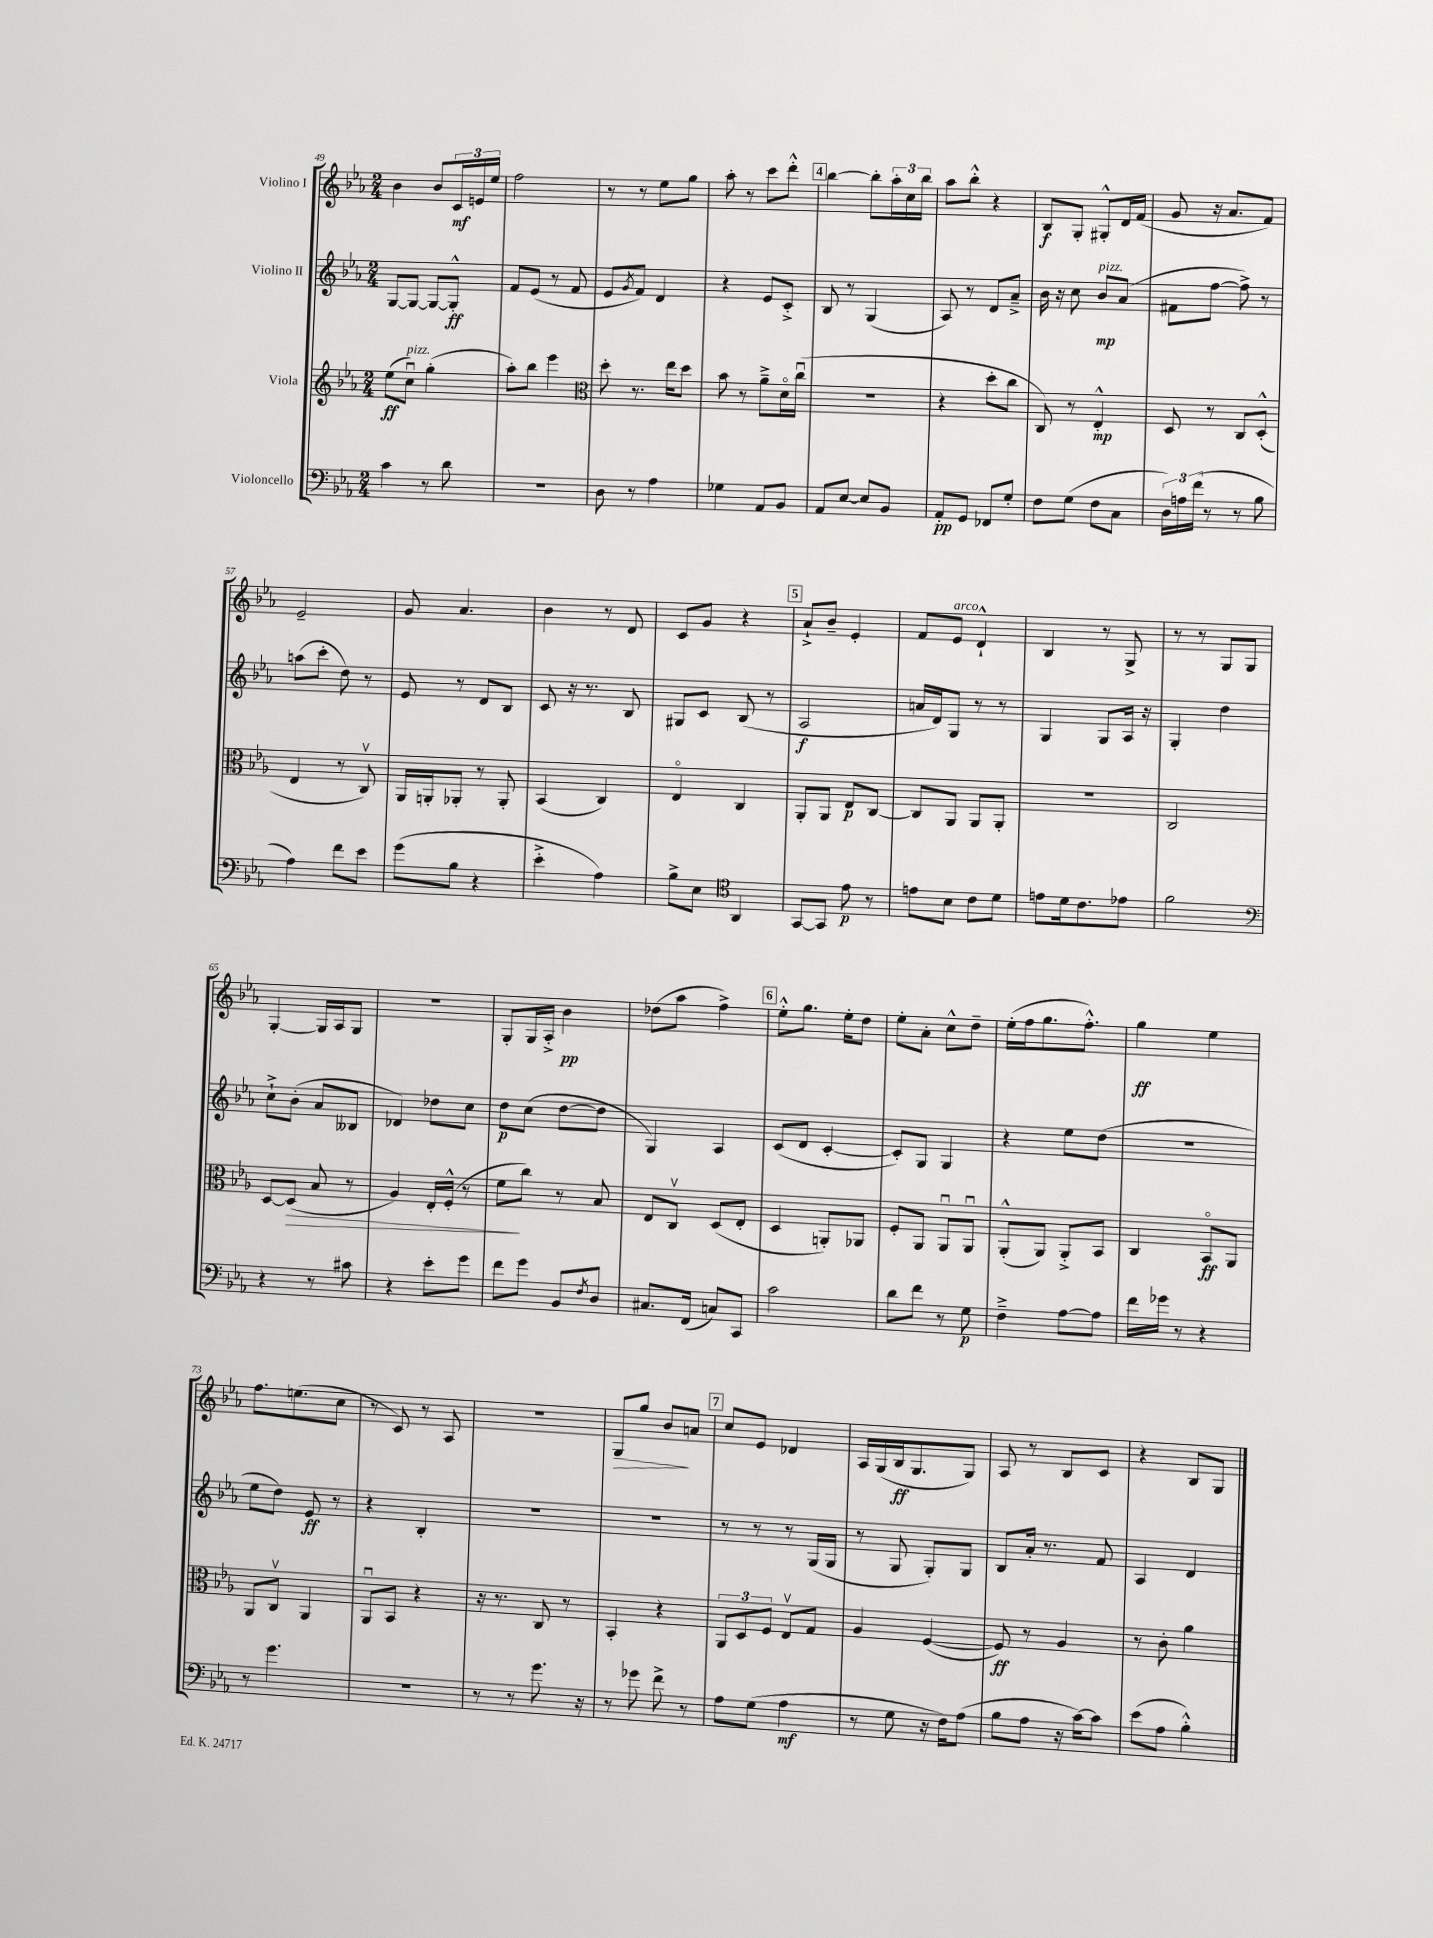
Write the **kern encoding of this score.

**kern	**kern	**kern	**kern
*staff4	*staff3	*staff2	*staff1
*clefF4	*clefG2	*clefG2	*clefG2
*k[b-e-a-]	*k[b-e-a-]	*k[b-e-a-]	*k[b-e-a-]
*M2/4	*M2/4	*M2/4	*M2/4
4c	(8ee-	[8G	4b-
.	8ccu)	8G_	.
8r	(4gg'	8G_	8b-
8d	.	8G'^^]	24c
.	.	.	24e
.	.	.	24ee-
=	=	=	=
2r	8aa-')	8f	2ff
.	8bb-	(8e-	.
.	4eee-	8r	.
.	.	8f	.
=	=	=	=
*	*clefC3	*	*
8D	8dd'	8e-	8r
.	.	8qg	.
8r	8.r	8f)	8r
4A-	.	4d	8ee-
.	16ee-	.	.
.	8dd	.	8gg
=	=	=	=
4G-	8b-	4r	8aa-'
.	8r	.	8r
8AA-	8a-~^	8e-	8ccc
8BB-	16do	8c'^	8ddd'^^
.	(16ccu	.	.
=	=	=	=
8AA-	2r	8B-	[4bb-
[8E-	.	8r	.
8E-]	.	(4G	8bb-']
8BB-	.	.	24aa-'
.	.	.	24cc
.	.	.	24bb-
=	=	=	=
8AA-'	4r	8A-)	8aa-
8GG	.	8r	8bb-'^^
8FF-	8dd'	8d	4r
8G'	8cc	8a-~^	.
=	=	=	=
8F	8C)	16b-	8B-
.	.	16r	.
(8G	8r	8cc	8G'
8F	4E-'^^	8b-	8G#'^^
8C	.	(8a-	16d
.	.	.	(16f
=	=	=	=
24D)	8D	8f#	8g
24A	.	.	.
(24f	.	.	.
8r	8r	[8ff	16r
.	.	.	8.a-
8r	8C	8ff^])	.
8B-	(8D'^^	8r	8f)
=	=	=	=
4A-)	4E-	(8aa	2e-~
.	.	8ccc'	.
8f	8r	8dd)	.
8e-	8Cv)	8r	.
=	=	=	=
(8g	16AA-	8e-	8g
.	16AA'	.	.
8B-	8AA-'	8r	4.a-
4r	8r	8d	.
.	8AA-'	8B-	.
=	=	=	=
4e-'^	(4BB-	8c	4b-
.	.	16r	.
.	.	8.r	.
4A-)	4C)	.	8r
.	.	8B-	8d
=	=	=	=
8B-^	4E-o	8G#	8c
8E-	.	8c	8g
*clefC4	*	*	*
4AA-	4C	(8B-	4r
.	.	8r	.
=	=	=	=
[8GG	8AA-'	2A-	8a-`^
8GG]	8AA-	.	8b-~
8e-	8E-	.	4e-'
8r	[8C	.	.
=	=	=	=
8e	8C]	16a	8f
.	.	16d)	.
8B-	8AA-	8G	8e-
8c	8AA-	8r	4d`^^
8d	8AA-'	8r	.
=	=	=	=
8e	2r	4G	4B-
16d	.	.	.
8.c	.	.	.
.	.	8G	8r
8e-	.	16A-	8G^
.	.	16r	.
=	=	=	=
2f	2C	4G'	8r
.	.	.	8r
.	.	4dd	8G
.	.	.	8G
=	=	=	=
*clefF4	*	*	*
4r	[8D	8cc`^	[4G'
.	(8D]	(8b-'	.
8r	8B-	8a-	16G]
.	.	.	16A-
8c#	8r	8B--	8G
=	=	=	=
4r	4A-)	4d-)	2r
8e-'	16E-'	8dd-	.
.	(16F'^^	.	.
8g	8r	8cc	.
=	=	=	=
8f	8f	8dd	8G'
8g	8cc)	(8cc	16G
.	.	.	16A-'^
8BB-	8r	[8dd	4b-
8qF	.	.	.
8D	8B-	8dd]	.
=	=	=	=
8.C#	8E-	4G)	(8dd-
.	8Cv	.	8aa-
(16FF	.	.	.
8C)	(8D	4A-	4ff^)
8CC	8E-'	.	.
=	=	=	=
2c	4D	(8c	8ee-'^^
.	.	8d	8.gg
.	8AA')	[4c'	.
.	.	.	16ee-'
.	8AA-	.	8dd
=	=	=	=
8d	8F'	8c'])	8ee-'
8f	8AA-	8G	8a-'
8r	8AA-u	4G	8cc^^
8G	8AA-u	.	8dd~
=	=	=	=
4F~^	(8AA-'^^	4r	(16ee-'
.	.	.	16ff
.	8AA-)	.	8.gg
[8A-	8AA-'^	8ee-	.
.	.	.	8.ff'^^)
8A-]	8BB-	(8dd	.
=	=	=	=
16f	4C	2r	4gg
16g-	.	.	.
8r	.	.	.
4r	8BB-o	.	4ee-
.	8AA-	.	.
=	=	=	=
8r	8AA-	8ee-	8.ff
4.g	8Cv	8dd)	.
.	.	.	(8.ee
.	4AA-	8e-	.
.	.	8r	8cc
=	=	=	=
2r	8AA-u	4r	8r
.	8BB-	.	8c)
.	4r	4B-'	8r
.	.	.	8A-
=	=	=	=
8r	16r	2r	2r
.	8.r	.	.
8r	.	.	.
8.g	8C	.	.
.	8r	.	.
16r	.	.	.
=	=	=	=
8r	4BB-'	2r	8G
8g-	.	.	8gg
8f^	4r	.	8b-
8r	.	.	8a
=	=	=	=
8A-	12AA-	8r	8cc
.	12D	.	.
(8G	.	8r	8e-
.	12F	.	.
4A-	8E-v	8r	4d-
.	8G	(16G	.
.	.	16G	.
=	=	=	=
8r	4A-	8r	16A-
.	.	.	(16G
8G	.	8G	16B-
.	.	.	8.G
16r	([4F	8G')	.
16F)	.	.	.
(8A-	.	8G	8G)
=	=	=	=
8B-	8F])	8B-	8A-
8A-	8r	16a-'	8r
.	.	8.r	.
16r	4A-	.	8B-
[16c)	.	.	.
8c]	.	8f	8c
=	=	=	=
(8e-	8r	4A-	4r
8A-	8c'	.	.
4B-'^^)	4a-	4d	8B-
.	.	.	8G
==	==	==	==
*-	*-	*-	*-
